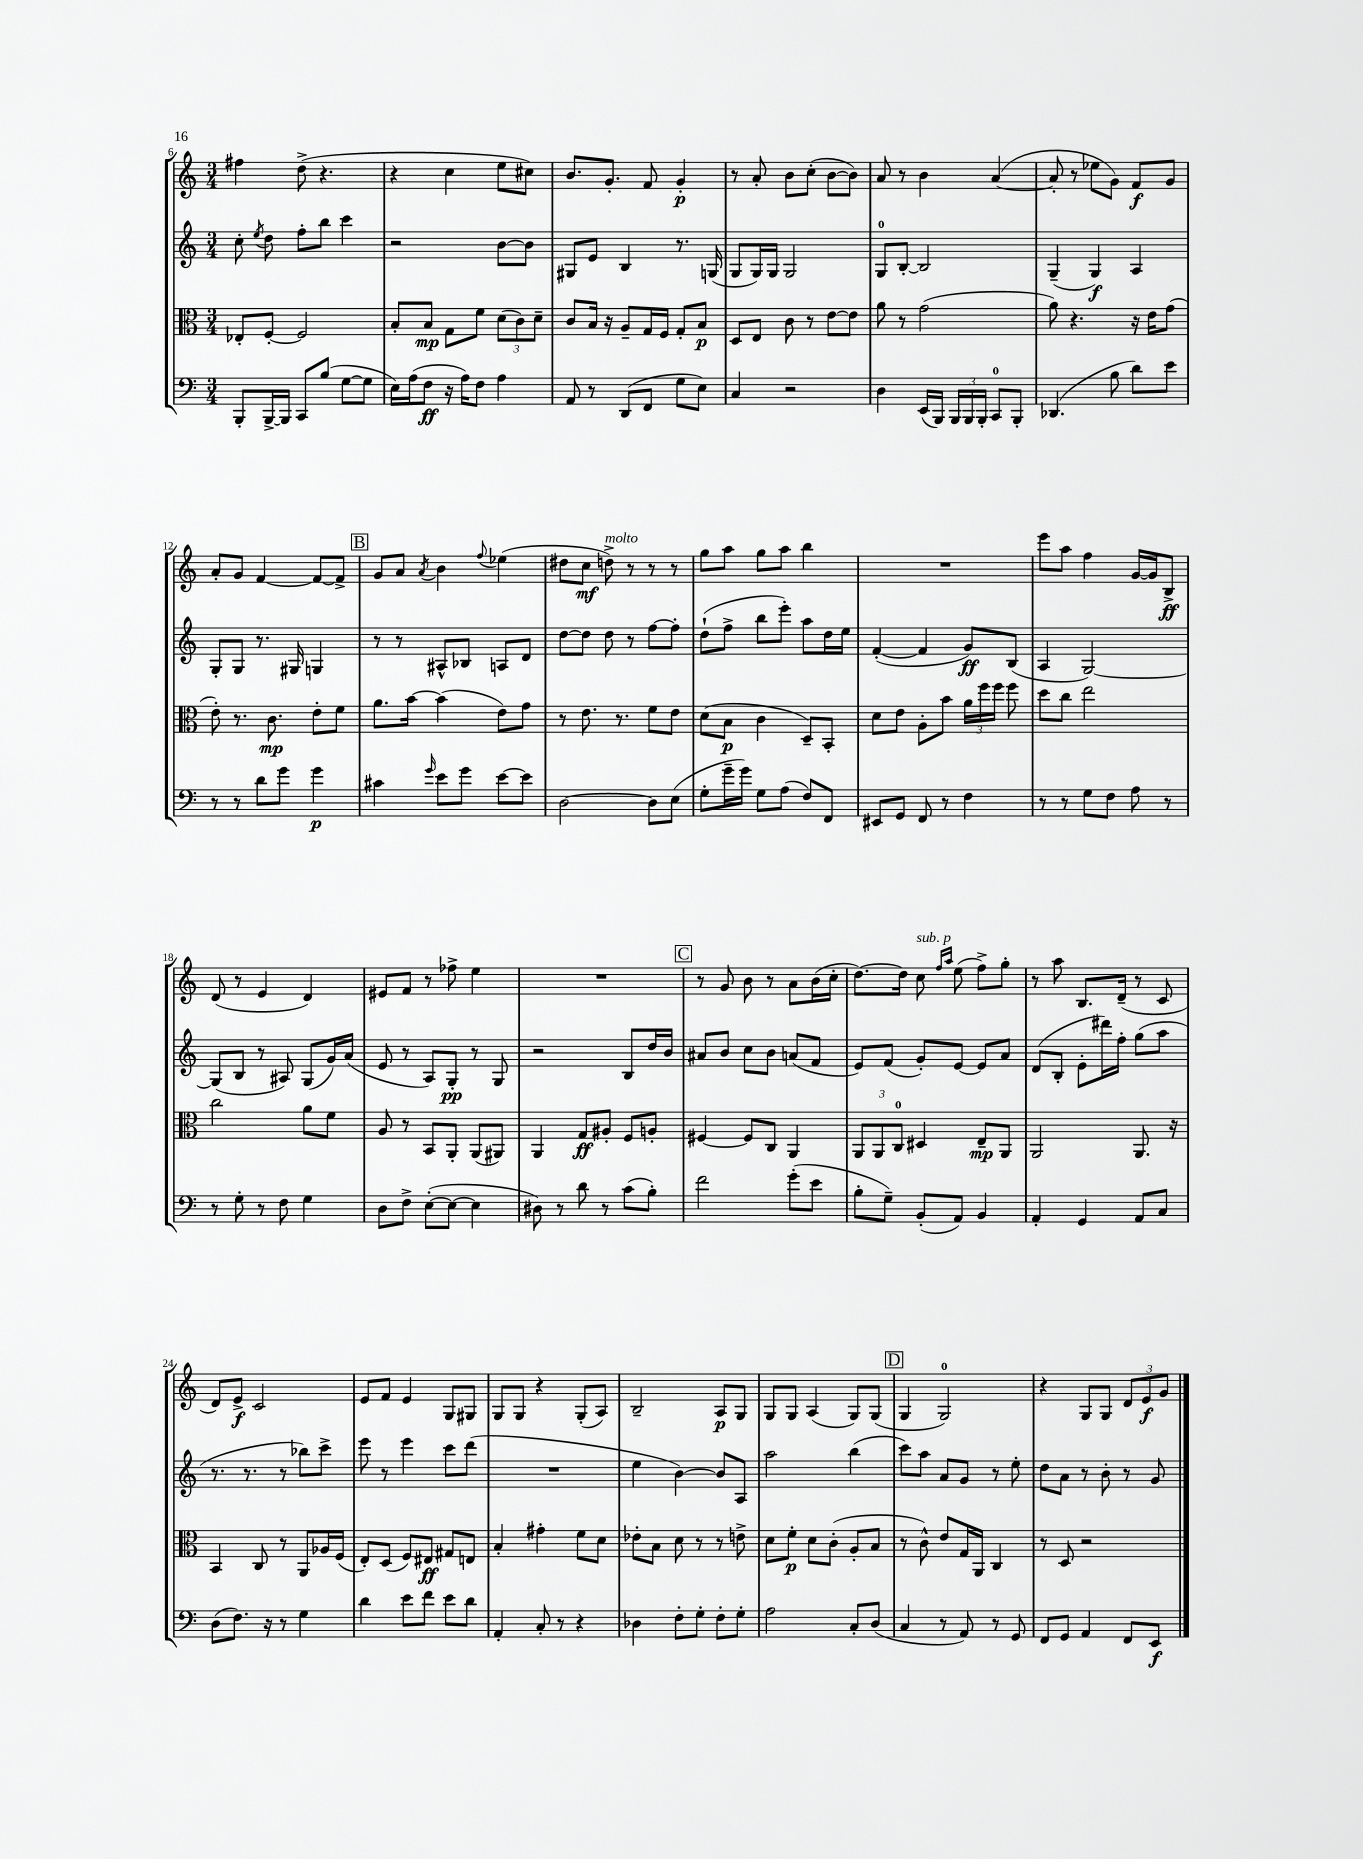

**kern	**dynam	**kern	**dynam	**kern	**dynam	**kern	**dynam
*part4	*part4	*part3	*part3	*part2	*part2	*part1	*part1
*staff4	*staff4	*staff3	*staff3	*staff2	*staff2	*staff1	*staff1
*clefF4	*	*clefC3	*	*clefG2	*	*clefG2	*
*k[]	*	*k[]	*	*k[]	*	*k[]	*
*M3/4	*	*M3/4	*	*M3/4	*	*M3/4	*
=6	=6	=6	=6	=6	=6	=6	=6
8BBB'/L	.	8E-X'/L	.	8cc'\	.	4ff#X\	.
.	.	.	.	8qee/	.	.	.
[16BBB^/L	.	[8F'/J	.	8dd\	.	.	.
16BBB/JJ]	.	.	.	.	.	.	.
8CC/L	.	2F/]	.	8ff'\L	.	(8dd^\	.
(8B/J	.	.	.	8bb\J	.	4.r	.
[8G\L	.	.	.	4ccc\	.	.	.
8G\J]	.	.	.	.	.	.	.
=7	=7	=7	=7	=7	=7	=7	=7
16E\LL)	.	8B'/L	.	2r	.	4r	.
(16A\J	.	.	.	.	.	.	.
8F\J	ff	8B/J	mp	.	.	.	.
16r	.	8G\L	.	.	.	4cc\	.
16A\KL)	.	.	.	.	.	.	.
8F\J	.	8f\J	.	.	.	.	.
4A\	.	(12d\L	.	[8b\L	.	8ee\L	.
.	.	12c\)	.	.	.	.	.
.	.	.	.	8b\J]	.	8cc#X\J)	.
.	.	12d~\J	.	.	.	.	.
=8	=8	=8	=8	=8	=8	=8	=8
8AA/	.	8c/L	.	8G#X/L	.	8.b/L	.
8r	.	16B/Jk	.	8e/J	.	.	.
.	.	16r	.	.	.	8.g'/J	.
(8DD/L	.	8A~/L	.	4B/	.	.	.
8FF/J	.	16G/L	.	.	.	8f/	.
.	.	16F/JJ	.	.	.	.	.
8G\L	.	8G'/L	.	8.r	.	4g'/	p
8E\J)	.	8B/J	p	.	.	.	.
.	.	.	.	(16Gn/	.	.	.
=9	=9	=9	=9	=9	=9	=9	=9
4C/	.	8D/L	.	8G/L	.	8r	.
.	.	8E/J	.	16G/L)	.	8a'/	.
.	.	.	.	16G/JJ	.	.	.
2r	.	8c\	.	2G/	.	8b\L	.
.	.	8r	.	.	.	(8cc'\J	.
.	.	[8e\L	.	.	.	[8b\L	.
.	.	8e\J]	.	.	.	8b\J])	.
=10	=10	=10	=10	=10	=10	=10	=10
4D\	.	8a\	.	8G/L	.	8a/	.
.	.	8r	.	[8B'/J	.	8r	.
(16EE/LL	.	(2g\	.	2B/]	.	4b\	.
16BBB/JJ)	.	.	.	.	.	.	.
24BBB/LL	.	.	.	.	.	.	.
24BBB/	.	.	.	.	.	.	.
24BBB'/JJ	.	.	.	.	.	.	.
8CC/L	.	.	.	.	.	([4a/	.
8BBB'/J	.	.	.	.	.	.	.
=11	=11	=11	=11	=11	=11	=11	=11
(4.DD-X/	.	8a\)	.	(4G~/	.	8a'/]	.
.	.	4.r	.	.	.	8r	.
.	.	.	.	4G/)	f	8ee-X\L	.
8B\	.	.	.	.	.	8g\J)	.
8d\L)	.	16r	.	4A/	.	8f/L	f
.	.	16e\KL	.	.	.	.	.
8e\J	.	(8g\J	.	.	.	8g/J	.
!!LO:LB:g=z
=12	=12	=12	=12	=12	=12	=12	=12
8r	.	8e'\)	.	8G'/L	.	8a'/L	.
8r	.	8.r	.	8G/J	.	8g/J	.
8d\L	.	.	.	8.r	.	[4f/	.
.	.	8.c\	mp	.	.	.	.
8g\J	.	.	.	.	.	.	.
.	.	.	.	16G#X/	.	.	.
4g\	p	8e'\L	.	4Gn/	.	8f/L_	.
.	.	8f\J	.	.	.	8f^/J]	.
!!LO:REH:place=s1:t=B
=13	=13	=13	=13	=13	=13	=13	=13
4c#X\	.	8.a\L	.	8r	.	8g/L	.
.	.	.	.	8r	.	8a/J	.
.	.	[16b\Jk	.	.	.	.	.
16qqg/	.	.	.	.	.	8qa/	.
8e\L	.	(4b\]	.	8A#X^^/L	.	4b\	.
8g\J	.	.	.	8B-X/J	.	.	.
.	.	.	.	.	.	8qqff/	.
[8e\L	.	8e\L)	.	8An/L	.	(4ee-X\	.
8e\J]	.	8g\J	.	8d/J	.	.	.
=14	=14	=14	=14	=14	=14	=14	=14
[2D\	.	8r	.	[8dd\L	.	8dd#X\L	.
.	.	8.e\	.	8dd\J]	.	8cc\J	mf
!	!	!	!	!	!	!LO:TX:a:i:t=molto	!
.	.	.	.	8dd\	.	8ddn^\)	.
.	.	8.r	.	.	.	.	.
.	.	.	.	8r	.	8r	.
8D\L]	.	8f\L	.	[8ff\L	.	8r	.
(8E\J	.	8e\J	.	8ff'\J]	.	8r	.
=15	=15	=15	=15	=15	=15	=15	=15
8G'\L	.	(8d\L	.	(8dd`\L	.	8gg\L	.
16g~\L	.	8B\J	p	8ff^\J	.	8aa\J	.
16g\JJ)	.	.	.	.	.	.	.
8G\L	.	4c\	.	8bb\L	.	8gg\L	.
(8A\J	.	.	.	8eee'\J)	.	8aa\J	.
8F/L)	.	8D~/L)	.	8aa\L	.	4bb\	.
8FF/J	.	8BB'/J	.	16dd\L	.	.	.
.	.	.	.	16ee\JJ	.	.	.
=16	=16	=16	=16	=16	=16	=16	=16
8EE#X/L	.	8d\L	.	([4f'/	.	2.r	.
8GG/J	.	8e\J	.	.	.	.	.
8FF/	.	8A'\L	.	4f/]	.	.	.
8r	.	8b\J	.	.	.	.	.
4F\	.	24a\LL	.	8g/L)	ff	.	.
.	.	24ff\	.	.	.	.	.
.	.	24ff\JJ	.	.	.	.	.
.	.	8ff\	.	(8B/J	.	.	.
=17	=17	=17	=17	=17	=17	=17	=17
8r	.	8dd\L	.	4A/	.	8eee\L	.
8r	.	8cc\J	.	.	.	8aa\J	.
8G\L	.	2ee\	.	[2G/)	.	4ff\	.
8F\J	.	.	.	.	.	.	.
8A\	.	.	.	.	.	[16g/LL	.
.	.	.	.	.	.	16g/J]	.
8r	.	.	.	.	.	8B^/J	ff
!!LO:LB:g=z
=18	=18	=18	=18	=18	=18	=18	=18
8r	.	2cc\	.	(8G/L]	.	(8d/	.
8G'\	.	.	.	8B/J	.	8r	.
8r	.	.	.	8r	.	4e/	.
8F\	.	.	.	8A#X/)	.	.	.
4G\	.	8a\L	.	(8G/L	.	4d/)	.
.	.	8f\J	.	16g/L)	.	.	.
.	.	.	.	(16a/JJ	.	.	.
=19	=19	=19	=19	=19	=19	=19	=19
8D\L	.	8A/	.	8e/	.	8e#X/L	.
8F^\J	.	8r	.	8r	.	8f/J	.
([8E'\L	.	8BB/L	.	8A/L)	.	8r	.
8E\J_	.	8AA'/J	.	8G'/J	pp	8ff-X^\	.
4E\]	.	(8AA/L	.	8r	.	4ee\	.
.	.	8AA#X/J)	.	8G/	.	.	.
=20	=20	=20	=20	=20	=20	=20	=20
8D#X\)	.	4AA/	.	2r	.	2.r	.
8r	.	.	.	.	.	.	.
8d\	.	8G/L	ff	.	.	.	.
8r	.	8A#X'/J	.	.	.	.	.
(8c\L	.	8F/L	.	8B/L	.	.	.
8B'\J)	.	8An'/J	.	16dd/L	.	.	.
.	.	.	.	16b/JJ	.	.	.
!!LO:REH:place=s1:t=C
=21	=21	=21	=21	=21	=21	=21	=21
2f\	.	[4F#X/	.	8a#X/L	.	8r	.
.	.	.	.	8b/J	.	8g/	.
.	.	8F#/L]	.	8cc\L	.	8b\	.
.	.	8C/J	.	8b\J	.	8r	.
(8g'\L	.	4AA/	.	(8an/L	.	8a\L	.
8e\J	.	.	.	8f/J	.	(16b\L	.
.	.	.	.	.	.	16cc'\JJ	.
=22	=22	=22	=22	=22	=22	=22	=22
8B'\L	.	12AA/L	.	8e/L)	.	[8.dd\L)	.
.	.	12AA/	.	.	.	.	.
8G~\J)	.	.	.	(8f/J	.	.	.
.	.	12C/J	.	.	.	.	.
.	.	.	.	.	.	16dd\Jk]	.
!	!	!	!	!	!	!LO:TX:a:i:t=sub. p	!
(8BB'/L	.	4D#X/	.	8g'/L)	.	8cc\	.
.	.	.	.	.	.	16qqff/LL	.
.	.	.	.	.	.	16qqaa/JJ	.
8AA/J)	.	.	.	[8e/J	.	(8ee\	.
4BB/	.	8E~/L	mp	8e/L]	.	8ff^\L)	.
.	.	8AA/J	.	8a/J	.	8gg'\J	.
=23	=23	=23	=23	=23	=23	=23	=23
4AA'/	.	2AA/	.	(8d/L	.	8r	.
.	.	.	.	8B'/J	.	8aa\	.
4GG/	.	.	.	8e'\L	.	8.B/L	.
.	.	.	.	16ddd#X\L)	.	.	.
.	.	.	.	16ff'\JJ	.	(16d~/Jk	.
8AA/L	.	8.AA/	.	(8gg\L	.	8r	.
8C/J	.	.	.	8aa\J	.	8c/	.
.	.	16r	.	.	.	.	.
!!LO:LB:g=z
=24	=24	=24	=24	=24	=24	=24	=24
(8D\L	.	4BB/	.	8.r	.	8d/L)	.
8.F\J)	.	.	.	.	.	8e^/J	f
.	.	.	.	8.r	.	.	.
.	.	8C/	.	.	.	2c/	.
16r	.	.	.	.	.	.	.
8r	.	8r	.	8r	.	.	.
4G\	.	8AA/L	.	8bb-X\L)	.	.	.
.	.	16A-X/L	.	8ccc^\J	.	.	.
.	.	(16F/JJ	.	.	.	.	.
=25	=25	=25	=25	=25	=25	=25	=25
4d\	.	8E'/L)	.	8eee\	.	8e/L	.
.	.	(8D/J	.	8r	.	8f/J	.
8e\L	.	8F/L)	.	4eee\	.	4e/	.
8f\J	.	8E#X/J	ff	.	.	.	.
8e\L	.	8G#X/L	.	8ccc\L	.	8G/L	.
8d\J	.	8En/J	.	(8ddd\J	.	8G#X/J	.
=26	=26	=26	=26	=26	=26	=26	=26
4AA'/	.	4B'/	.	2.r	.	8G/L	.
.	.	.	.	.	.	8G/J	.
8C'/	.	4g#X'\	.	.	.	4r	.
8r	.	.	.	.	.	.	.
4r	.	8f\L	.	.	.	(8G'/L	.
.	.	8d\J	.	.	.	8A/J)	.
=27	=27	=27	=27	=27	=27	=27	=27
4D-X\	.	8e-X'\L	.	4ee\	.	2B~/	.
.	.	8B\J	.	.	.	.	.
8F'\L	.	8d\	.	[4b\)	.	.	.
8G'\J	.	8r	.	.	.	.	.
8F'\L	.	8r	.	8b/L]	.	8A/L	p
8G'\J	.	8en^\	.	8A/J	.	8G/J	.
=28	=28	=28	=28	=28	=28	=28	=28
2A\	.	8d\L	.	2aa\	.	8G/L	.
.	.	8f'\J	p	.	.	8G/J	.
.	.	8d\L	.	.	.	(4A/	.
.	.	(8c'\J	.	.	.	.	.
8C'/L	.	8A'/L	.	(4bb\	.	8G/L)	.
(8D/J	.	8B/J	.	.	.	(8G/J	.
!!LO:REH:place=s1:t=D
=29	=29	=29	=29	=29	=29	=29	=29
4C/	.	8r	.	8ccc\L)	.	4G/	.
.	.	8c^^\)	.	8aa\J	.	.	.
8r	.	8e/L	.	8a/L	.	2G/)	.
8AA/)	.	16G/L	.	8g/J	.	.	.
.	.	16AA/JJ	.	.	.	.	.
8r	.	4C/	.	8r	.	.	.
8GG/	.	.	.	8ee'\	.	.	.
=30	=30	=30	=30	=30	=30	=30	=30
8FF/L	.	8r	.	8dd\L	.	4r	.
8GG/J	.	8D/	.	8a\J	.	.	.
4AA/	.	2r	.	8r	.	8G/L	.
.	.	.	.	8b'\	.	8G/J	.
8FF/L	.	.	.	8r	.	12d/L	.
.	.	.	.	.	.	12e/	f
8EE/J	f	.	.	8g/	.	.	.
.	.	.	.	.	.	12g/J	.
==	==	==	==	==	==	==	==
*-	*-	*-	*-	*-	*-	*-	*-
